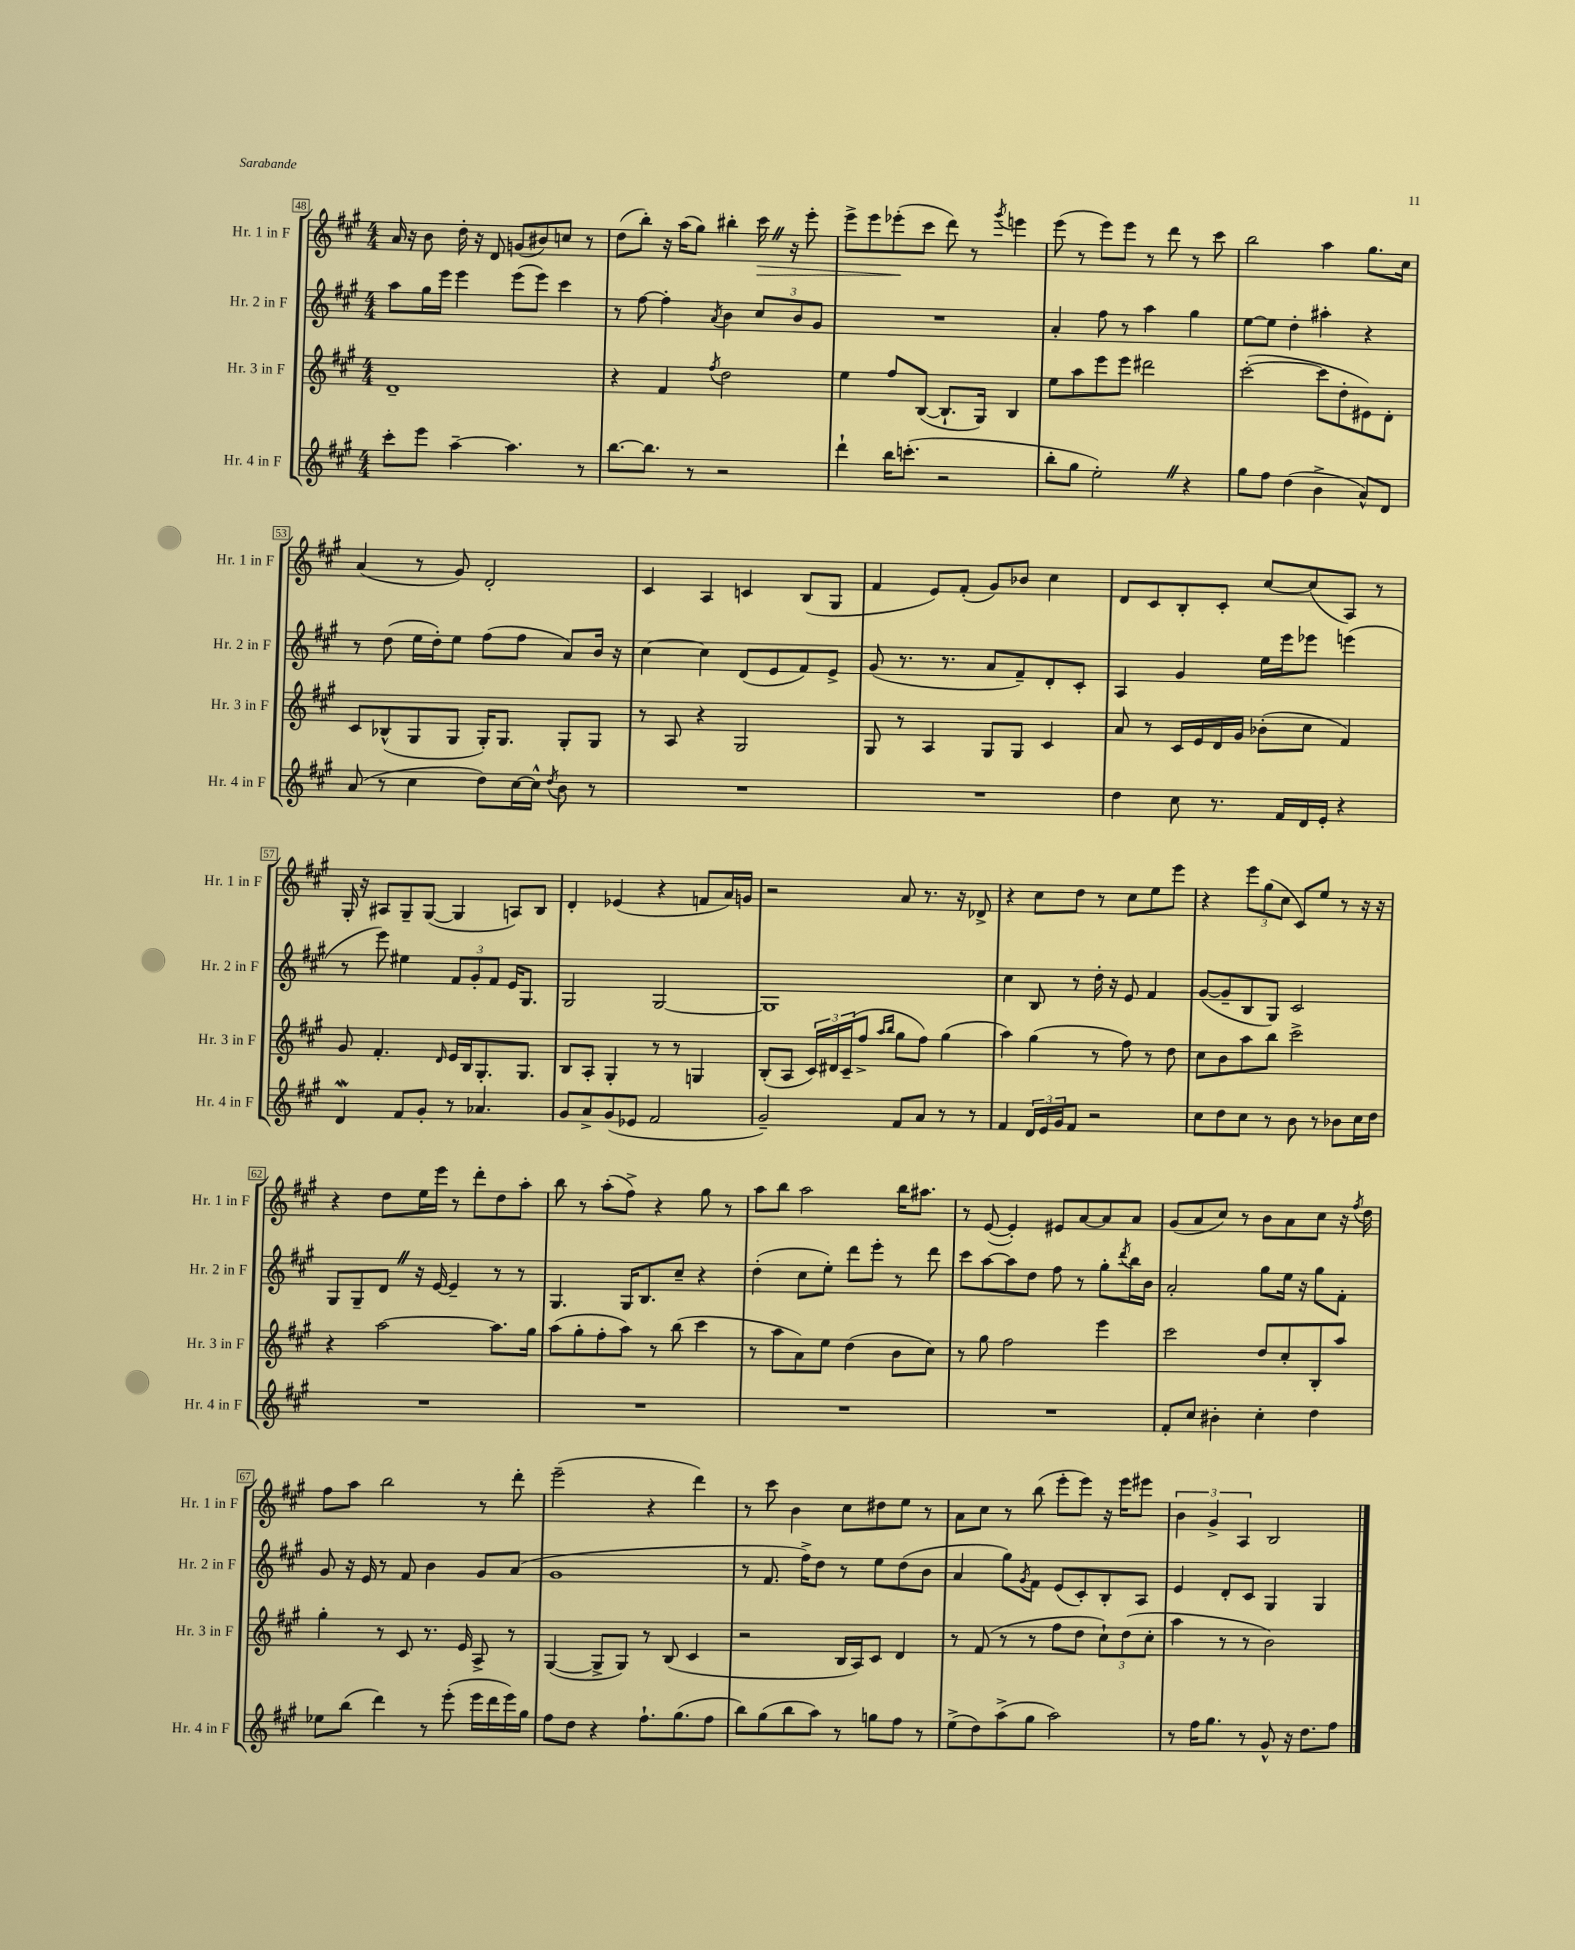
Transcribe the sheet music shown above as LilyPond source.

<<
\new StaffGroup <<
\new Staff = "s0" \with { instrumentName = "Hr. 1 in F" shortInstrumentName = "Hr. 1 in F" } {
    \clef treble \key a \major \numericTimeSignature \time 4/4
    a'16 r16 b'8 d''16-. r16 d'8 g'8( bis'8) c''8 r8 |
    d''8( b''8-.) r16 a''16( gis''8) bis''4-. cis'''16\> \once \override BreathingSign.text = \markup { \musicglyph "scripts.caesura.straight" } \breathe r16 e'''8-. |
    e'''8-> e'''8 ees'''8-.\!( cis'''8 d'''8) r8 \acciaccatura { gis'''8 } e'''4 |
    e'''8( r8 e'''8) e'''8 r8 d'''8 r8 cis'''8 |
    b''2 a''4 gis''8. cis''16 |
    a'4( r8 gis'8) d'2-. |
    cis'4 a4 c'4 b8( gis8 |
    fis'4 e'8) fis'8-.( gis'8) bes'8 cis''4 |
    d'8 cis'8 b8-. cis'8-. cis''8~ cis''8( a8) r8 |
    gis16-. r16 ais8 gis8-- gis8~( gis4 a8) b8 |
    d'4-. ees'4( r4 f'8 a'16) g'16 |
    r2 a'8 r8. r16 des'8-> |
    r4 cis''8 d''8 r8 cis''8 e''8 e'''8 |
    r4 \tuplet 3/2 { e'''8 gis''8( cis''8 } cis'8) e''8 r8 r16 r16 |
    r4 d''8 e''16 e'''16 r8 d'''8-. d''8 a''8-. |
    b''8 r8 a''8-.( fis''8->) r4 gis''8 r8 |
    a''8 b''8 a''2 b''16 ais''8. |
    r8 e'8~( e'4-.) eis'8 a'8~ a'8 a'8 |
    gis'8( a'8 cis''8) r8 b'8 a'8 cis''8 r16 \acciaccatura { fis''8 } d''16 |
    fis''8 a''8 b''2 r8 d'''8-. |
    e'''2--( r4 d'''4) |
    r8 cis'''8 b'4 cis''8 dis''8 e''8 r8 |
    a'8 cis''8 r8 b''8( e'''8-. e'''8) r16 e'''16 eis'''8 |
    \tuplet 3/2 { b'4 gis'4-> a4 } b2 \bar "|." |
}
\new Staff = "s1" \with { instrumentName = "Hr. 2 in F" shortInstrumentName = "Hr. 2 in F" } {
    \clef treble \key a \major \numericTimeSignature \time 4/4
    a''8 gis''16 e'''16 e'''4 e'''8( e'''8) cis'''4 |
    r8 fis''8~ fis''4-. \acciaccatura { a'8 } b'4 \tuplet 3/2 { cis''8 b'8 gis'8 } |
    R1 |
    a'4-. fis''8 r8 a''4 gis''4 |
    e''8~ e''8 d''4-. ais''4-. r4 |
    r8 d''8( e''16 d''16-.) e''8 fis''8( fis''8 a'8) b'16 r16 |
    cis''4~ cis''4 d'8( e'8 fis'8) e'8-> |
    gis'8( r8. r8. a'8 fis'8--) d'8-. cis'8-. |
    a4 gis'4 e''16 e'''16 ees'''8 e'''4( |
    r8 e'''8) eis''4 \tuplet 3/2 { fis'8 gis'8-. fis'8 } e'16 gis8. |
    gis2 gis2~ |
    gis1 |
    cis''4 b8 r8 d''16-. r16 e'8 fis'4 |
    gis'8~( gis'8-- b8 gis8) cis'2 |
    gis8 gis8-- d'8 \once \override BreathingSign.text = \markup { \musicglyph "scripts.caesura.straight" } \breathe r16 e'16~ e'4-- r8 r8 |
    gis4. gis16 b8. cis''8-- r4 |
    d''4-.( cis''8 e''8-.) d'''8 e'''8-. r8 d'''8 |
    cis'''8 a''8~ a''8 d''8 fis''8 r8 gis''8-. \acciaccatura { d'''8 } b''16 b'16 |
    a'2-. gis''8 e''16 r16 gis''8 fis'8-. |
    gis'8 r16 e'16 r8 fis'8 b'4 gis'8 a'8( |
    gis'1 |
    r8 fis'8. fis''16->) d''8 r8 e''8 d''8( b'8 |
    a'4 gis''8) \acciaccatura { gis'8 } fis'8 e'8( cis'8-.) b8-. a8 |
    e'4 d'8-. cis'8 gis4 gis4 \bar "|." |
}
\new Staff = "s2" \with { instrumentName = "Hr. 3 in F" shortInstrumentName = "Hr. 3 in F" } {
    \clef treble \key a \major \numericTimeSignature \time 4/4
    d'1-- |
    r4 fis'4 \acciaccatura { fis''8 } d''2 |
    e''4 fis''8 b8~( b8.-! gis16) b4 |
    e''8 a''8 e'''8 e'''8 dis'''2 |
    cis'''2~-.( cis'''8 d''8-. eis'8) d'8-. |
    cis'8 bes8-^( gis8 gis8 gis16-.) gis8. gis8-. gis8 |
    r8 a8 r4 gis2 |
    gis8 r8 a4 gis8 gis8 cis'4 |
    a'8 r8 cis'16 e'16 d'16 gis'16 bes'8-.( cis''8 fis'4) |
    gis'8 fis'4.-. \grace { d'16 } e'16 b16 gis8.-. gis8. |
    b8 a8-. gis4-. r8 r8 g4 |
    b8-.( a8 \tuplet 3/2 { cis'16) dis'16 cis'16--( } fis''8-> \grace { a''16 b''16 } gis''8 fis''8) gis''4( |
    a''4) gis''4( r8 fis''8) r8 d''8 |
    cis''8 b'8 a''8 b''8 cis'''2-> |
    r4 a''2~ a''8. gis''16 |
    a''8( gis''8-. fis''8-. a''8) r8 b''8( cis'''4 |
    r8 a''8 a'8) e''8 d''4( b'8 cis''8) |
    r8 gis''8 fis''2 e'''4 |
    cis'''2 d''8 cis''8-. b8-. a''8 |
    gis''4-. r8 cis'8 r8. e'16 a8-> r8 |
    gis4~( gis8-> gis8) r8 b8( cis'4 |
    r2 b16 a16) cis'8 d'4 |
    r8 fis'8( r8 r8 fis''8 d''8 \tuplet 3/2 { cis''8-!) d''8( cis''8-. } |
    a''4 r8 r8 b'2) \bar "|." |
}
\new Staff = "s3" \with { instrumentName = "Hr. 4 in F" shortInstrumentName = "Hr. 4 in F" } {
    \clef treble \key a \major \numericTimeSignature \time 4/4
    cis'''8-. e'''8 a''4~-- a''4. r8 |
    b''8.~ b''8. r8 r2 |
    d'''4-! b''16 c'''8.-.( r2 |
    b''8-. gis''8 e''2-.) \once \override BreathingSign.text = \markup { \musicglyph "scripts.caesura.straight" } \breathe r4 |
    gis''8 fis''8 d''4( b'4-> a'8-^) d'8 |
    a'8( r8 cis''4 d''8) cis''16~ cis''16-^ \acciaccatura { d''8 } b'8 r8 |
    R1 |
    R1 |
    d''4 cis''8 r8. fis'16 d'16 e'16-. r4 |
    d'4\mordent fis'8 gis'8-. r8 aes'4. |
    gis'8 a'8-> gis'8( ees'8 fis'2 |
    gis'2--) fis'8 a'8 r8 r8 |
    fis'4 \tuplet 3/2 { d'16 e'16 gis'16 } fis'8 r2 |
    cis''8 d''8 cis''8 r8 b'8 r8 bes'8 cis''16 d''16 |
    R1 |
    R1 |
    R1 |
    R1 |
    fis'8-. cis''8 bis'4-. cis''4-. d''4 |
    ees''8 b''8( d'''4) r8 e'''8-.( e'''16 d'''16 e'''16) gis''16 |
    fis''8 d''8 r4 fis''8.-! gis''8.( fis''8 |
    b''8) gis''8( b''8 a''8) r8 g''8 fis''8 r8 |
    e''8->( d''8) a''8->( gis''8 a''2) |
    r8 fis''16 gis''8. r8 gis'8-^ r16 d''8. fis''8 \bar "|." |
}
>>
>>
\layout { \context { \Score currentBarNumber = #48 \override BarNumber.stencil = #(make-stencil-boxer 0.1 0.3 ly:text-interface::print) } }
